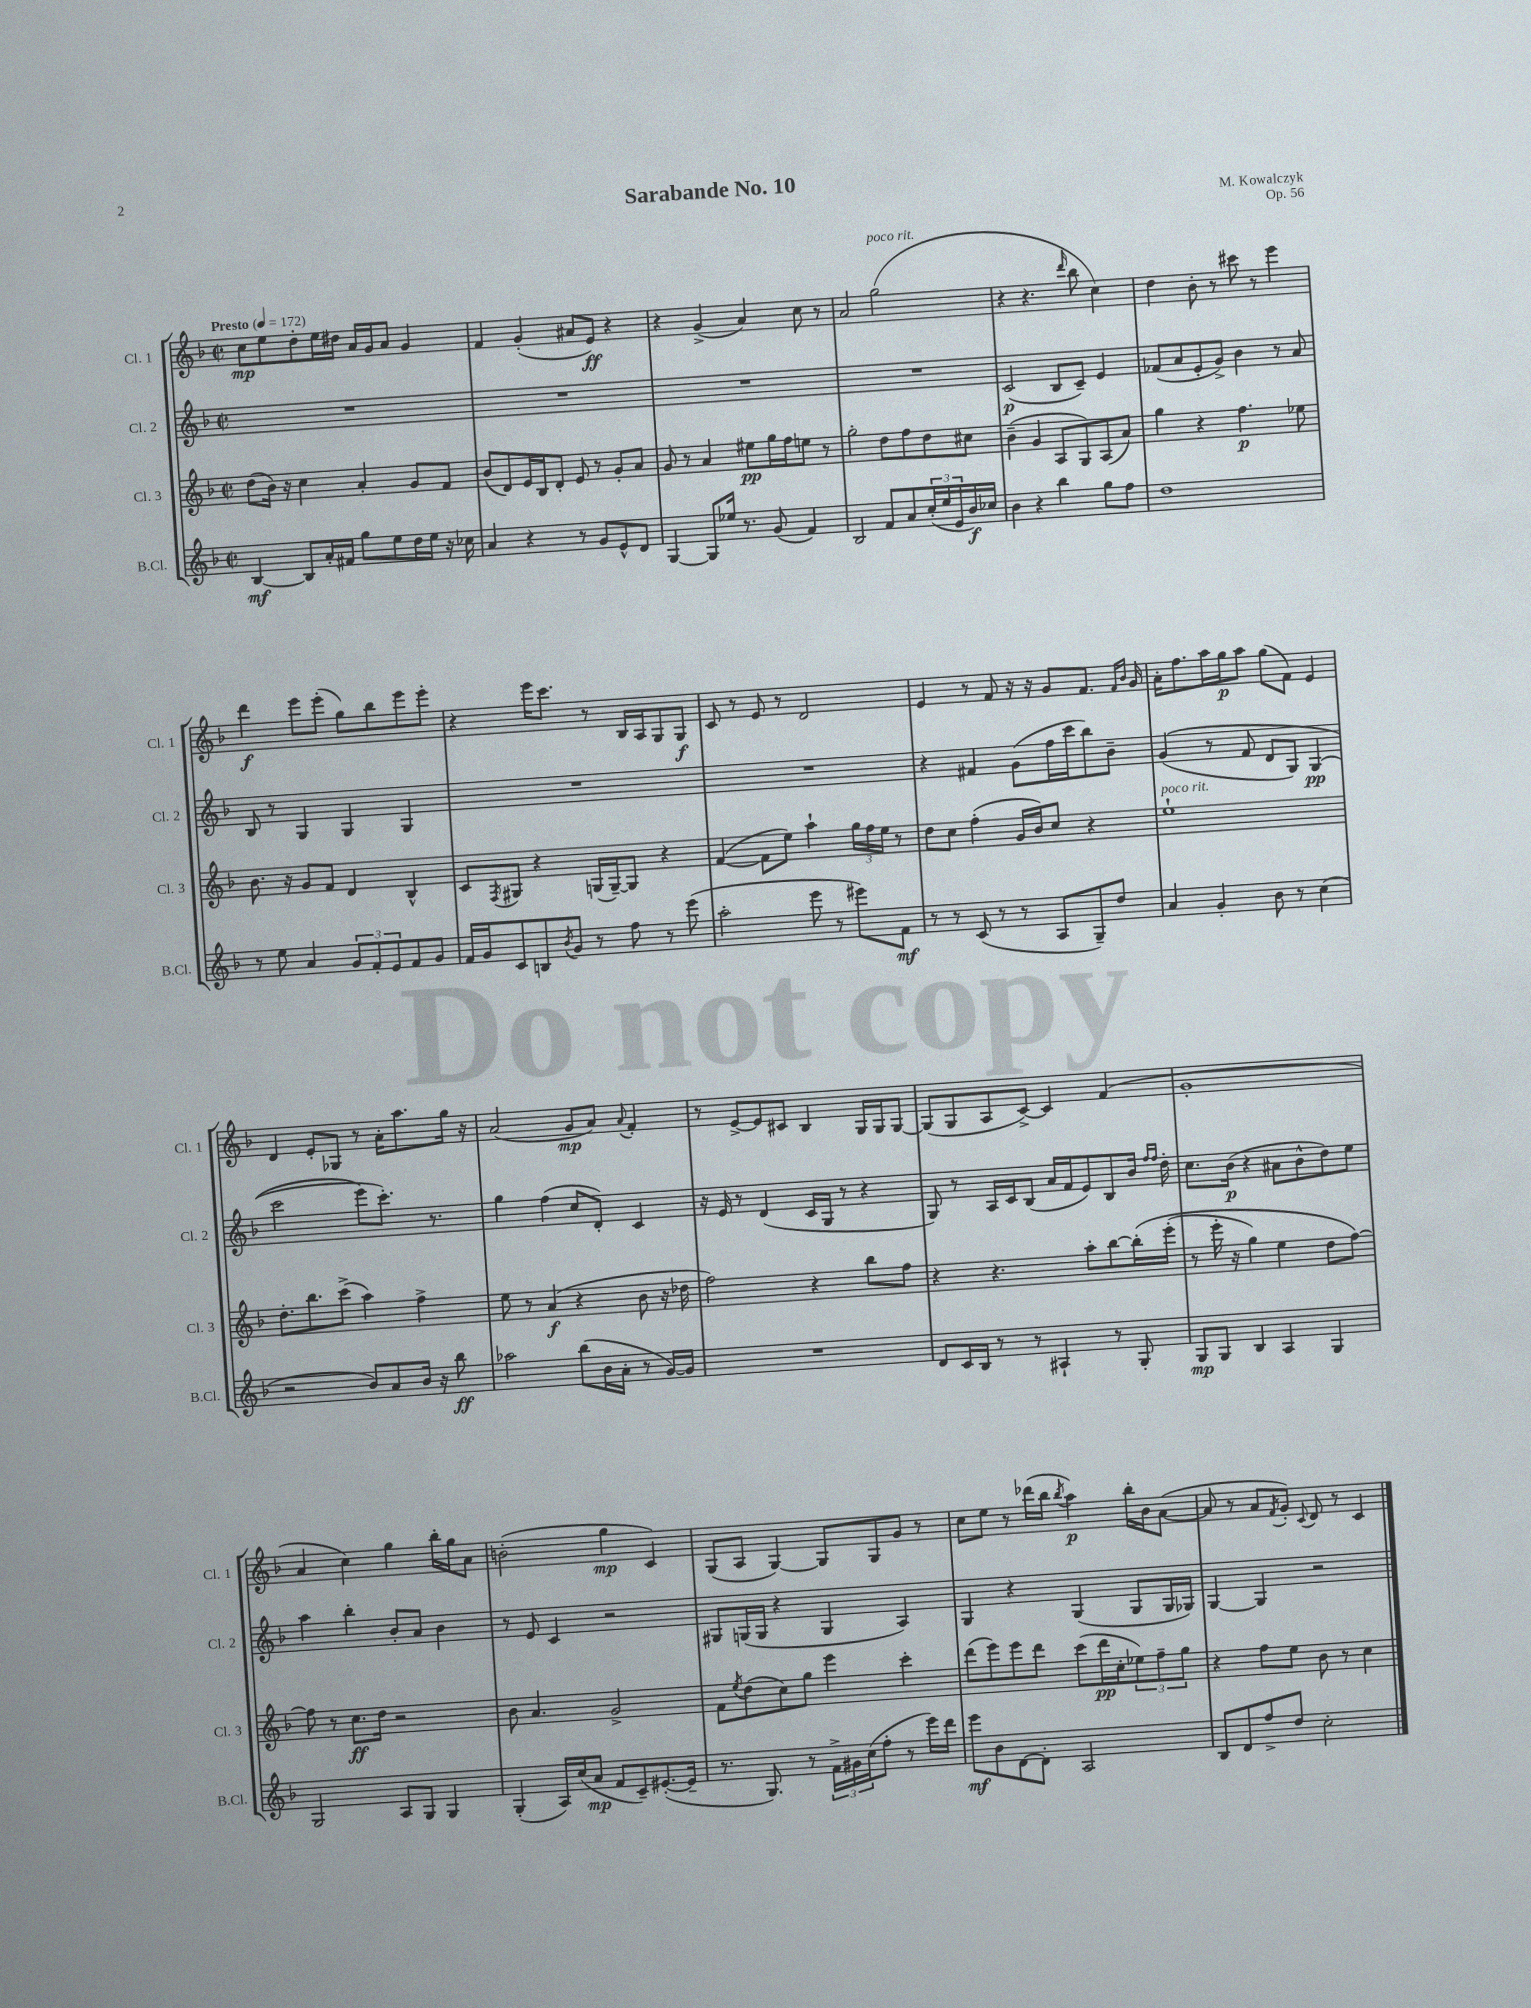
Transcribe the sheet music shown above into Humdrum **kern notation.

**kern	**dynam	**kern	**dynam	**kern	**dynam	**kern	**dynam
*part4	*part4	*part3	*part3	*part2	*part2	*part1	*part1
*staff4	*staff4	*staff3	*staff3	*staff2	*staff2	*staff1	*staff1
*I"B.Cl.	*	*I"Cl. 3	*	*I"Cl. 2	*	*I"Cl. 1	*
*I'B.Cl.	*	*I'Cl. 3	*	*I'Cl. 2	*	*I'Cl. 1	*
*clefG2	*	*clefG2	*	*clefG2	*	*clefG2	*
*k[b-]	*	*k[b-]	*	*k[b-]	*	*k[b-]	*
*M2/2	*	*M2/2	*	*M2/2	*	*M2/2	*
*met(c|)	*	*met(c|)	*	*met(c|)	*	*met(c|)	*
*MM172	*	*MM172	*	*MM172	*	*MM172	*
=1	=1	=1	=1	=1	=1	=1	=1
!	!	!	!	!	!	!LO:TX:a:B:t=Presto	!
[4B-/	mf	(8dd\L	.	1r	.	8cc\L	mp
.	.	16b-\Jk)	.	.	.	8ee\	.
.	.	16r	.	.	.	.	.
8B-/L]	.	4cc\	.	.	.	8dd'\	.
16a'/L	.	.	.	.	.	16ee\L	.
16f#X/JJ	.	.	.	.	.	16dd#X\JJ	.
8gg\L	.	4a'/	.	.	.	16a/LL	.
.	.	.	.	.	.	16g/J	.
8ee\	.	.	.	.	.	8a/J	.
16dd\L	.	8g/L	.	.	.	4g/	.
16ee\JJ	.	.	.	.	.	.	.
16r	.	8f/J	.	.	.	.	.
16cc-X\	.	.	.	.	.	.	.
=2	=2	=2	=2	=2	=2	=2	=2
4a/	.	(8b-/L	.	1r	.	4f/	.
.	.	8d/)	.	.	.	.	.
4r	.	16e/L	.	.	.	(4g'/	.
.	.	16B-/J	.	.	.	.	.
.	.	8d'/J	.	.	.	.	.
8r	.	8e/	.	.	.	8a#X/L	.
8g/L	.	8r	.	.	.	8e/J)	ff
8e^^/	.	8g'/L	.	.	.	4r	.
8d/J	.	8a/J	.	.	.	.	.
=3	=3	=3	=3	=3	=3	=3	=3
[4G/	.	8g/	.	1r	.	4r	.
.	.	8r	.	.	.	.	.
8G/L]	.	4a/	.	.	.	(4g^/	.
16ee-X/Jk	.	.	.	.	.	.	.
8.r	.	.	.	.	.	.	.
.	.	8ee#X\L	pp	.	.	4a/)	.
(8g/	.	16gg\L	.	.	.	.	.
.	.	16ff\J	.	.	.	.	.
4f/)	.	8een\J	.	.	.	8cc\	.
.	.	8r	.	.	.	8r	.
=4	=4	=4	=4	=4	=4	=4	=4
2B-/	.	2gg'\	.	1r	.	2a/	.
!	!	!	!	!	!	!LO:TX:a:i:t=poco rit.	!
8f/L	.	8dd\L	.	.	.	(2gg\	.
8a/	.	8ff\	.	.	.	.	.
(24cc'/L	.	8dd\	.	.	.	.	.
24ee/	.	.	.	.	.	.	.
24e/	.	.	.	.	.	.	.
16b-/)	f	8cc#X\J	.	.	.	.	.
16cc-X/JJ	.	.	.	.	.	.	.
=5	=5	=5	=5	=5	=5	=5	=5
4b-\	.	(4b-~\	.	(2c/	p	4r	.
4r	.	4g/	.	.	.	4.r	.
4bb-\	.	8A/L	.	8B-/L	.	.	.
.	.	.	.	.	.	16qqddd/	.
.	.	8G/)	.	8c~/J)	.	8bb-\	.
8gg\L	.	(8A/	.	4e/	.	4cc\)	.
8ff\J	.	8a/J)	.	.	.	.	.
=6	=6	=6	=6	=6	=6	=6	=6
1dd	.	4gg\	.	(8f-X/L	.	4dd\	.
.	.	.	.	8a/	.	.	.
.	.	4r	.	8e'/	.	8b-'\	.
.	.	.	.	8g^/J)	.	8r	.
.	.	4.ff\	p	4b-\	.	8ccc#X\	.
.	.	.	.	.	.	8r	.
.	.	.	.	8r	.	4eee\	.
.	.	8ee-X\	.	8a/	.	.	.
!!LO:LB:g=z
=7	=7	=7	=7	=7	=7	=7	=7
8r	.	8.b-\	.	8B-/	.	4ddd\	f
8ee\	.	.	.	8r	.	.	.
.	.	16r	.	.	.	.	.
4a/	.	8g/L	.	4G/	.	8eee\L	.
.	.	8f/J	.	.	.	(8eee'\J	.
12g/L	.	4d/	.	4G/	.	8gg\L)	.
12f'/	.	.	.	.	.	.	.
.	.	.	.	.	.	8bb-\	.
12e/	.	.	.	.	.	.	.
8f/	.	4B-^^/	.	4G/	.	8eee\	.
8g/J	.	.	.	.	.	8eee'\J	.
=8	=8	=8	=8	=8	=8	=8	=8
16f/LL	.	8c/L	.	1r	.	4r	.
16g/J	.	.	.	.	.	.	.
.	.	8qF/	.	.	.	.	.
8c/	.	8G#X/J	.	.	.	.	.
8Bn/	.	4r	.	.	.	16eee\KL	.
.	.	.	.	.	.	8.ccc\J	.
8qb-/	.	.	.	.	.	.	.
8g/J	.	.	.	.	.	.	.
8r	.	(16Gn/LL	.	.	.	8r	.
.	.	[16G~/J)	.	.	.	.	.
8ff\	.	8G/J]	.	.	.	16B-/LL	.
.	.	.	.	.	.	16A/J	.
8r	.	4r	.	.	.	8G/	.
(8eee\	.	.	.	.	.	8G/J	f
=9	=9	=9	=9	=9	=9	=9	=9
2aa'\	.	([4f/	.	1r	.	8c/	.
.	.	.	.	.	.	8r	.
.	.	8f\L]	.	.	.	8e/	.
.	.	8ee\J)	.	.	.	8r	.
8eee\	.	4aa`\	.	.	.	2d/	.
8r	.	.	.	.	.	.	.
8eee#X\L)	.	24gg\LL	.	.	.	.	.
.	.	24ff\	.	.	.	.	.
.	.	24ee\JJ	.	.	.	.	.
8f\J	mf	8r	.	.	.	.	.
=10	=10	=10	=10	=10	=10	=10	=10
8r	.	8dd\L	.	4r	.	4e/	.
8r	.	8cc\J	.	.	.	.	.
(8c/	.	(4ff'\	.	4f#X/	.	8r	.
8r	.	.	.	.	.	8f/	.
8r	.	16g/LL	.	(8g\L	.	16r	.
.	.	16b-/J)	.	.	.	16r	.
8A/L	.	8cc/J	.	16ff\L	.	8g/L	.
.	.	.	.	16ccc\J	.	.	.
8G~/)	.	4r	.	8bb-\)	.	8.f/J	.
8dd/J	.	.	.	8b-~\J	.	.	.
.	.	.	.	.	.	16qqf/LL	.
.	.	.	.	.	.	16qqb-/JJ	.
.	.	.	.	.	.	16g/	.
=11	=11	=11	=11	=11	=11	=11	=11
!	!	!LO:TX:a:i:t=poco rit.	!	!	!	!	!
4a/	.	1ee`	.	((4g/	.	16a'\KL	.
.	.	.	.	.	.	8.ff\	.
4g'/	.	.	.	8r	.	16aa\L	.
.	.	.	.	.	.	16gg\J	p
.	.	.	.	8f/	.	8aa\J	.
8b-\	.	.	.	8d/L	.	(8gg\L	.
8r	.	.	.	8G/J)	.	8f\J)	.
(4cc\	.	.	.	(4G/	pp	4e/	.
!!LO:LB:g=z
=12	=12	=12	=12	=12	=12	=12	=12
2r	.	8.dd'\L	.	2ccc\	.	4d/	.
.	.	8.bb-\	.	.	.	.	.
.	.	.	.	.	.	8e'/L	.
.	.	(8ccc^\J	.	.	.	8G-X/J	.
8b-/L)	.	4aa\)	.	8eee\L)	.	8r	.
8a/	.	.	.	8.ccc'\J)	.	16a'\KL	.
.	.	.	.	.	.	8.aa\	.
16b-/Jk	.	4ff^\	.	.	.	.	.
16r	.	.	.	8.r	.	.	.
8bb-\	ff	.	.	.	.	16gg\Jk	.
.	.	.	.	.	.	16r	.
=13	=13	=13	=13	=13	=13	=13	=13
2aa-X\	.	8ee\	.	4gg\	.	(2a/	.
.	.	8r	.	.	.	.	.
.	.	(4a/	f	(4ff\	.	.	.
(8bb-\L	.	4r	.	8cc/L	.	8g/L	mp
16b-\L	.	.	.	8d'/J)	.	8a/J)	.
16a'\JJ	.	.	.	.	.	.	.
.	.	.	.	.	.	8qqa/	.
8r	.	8b-\	.	4c/	.	4f'/	.
[16g/LL)	.	16r	.	.	.	.	.
16g/JJ]	.	16dd-X\	.	.	.	.	.
=14	=14	=14	=14	=14	=14	=14	=14
1r	.	2ff\)	.	16r	.	8r	.
.	.	.	.	16e/	.	.	.
.	.	.	.	8r	.	[8e^/L	.
.	.	.	.	(4d/	.	8e/]	.
.	.	.	.	.	.	8c#X/J	.
.	.	4r	.	16c/LL	.	4B-/	.
.	.	.	.	16G/JJ	.	.	.
.	.	.	.	8r	.	.	.
.	.	8bb-\L	.	4r	.	16G/LL	.
.	.	.	.	.	.	16G/J	.
.	.	8ff\J	.	.	.	[8G/J	.
=15	=15	=15	=15	=15	=15	=15	=15
8d/L	.	4r	.	8G/)	.	(8G/L]	.
16c/L	.	.	.	8r	.	8G/	.
16B-/JJ	.	.	.	.	.	.	.
8r	.	4.r	.	16A/LL	.	8A/	.
.	.	.	.	16c/J	.	.	.
8r	.	.	.	(8B-/J	.	[8c^/J)	.
4A#X`/	.	.	.	16a/LL	.	4c/]	.
.	.	.	.	16f/J	.	.	.
.	.	8aa'\L	.	8e/)	.	.	.
8r	.	[8bb-\	.	8B-/	.	(4f/	.
8G'/	.	(16bb-'\L]	.	16b-/Jk	.	.	.
.	.	.	.	16qqff/LL	.	.	.
.	.	.	.	16qqff/JJ	.	.	.
.	.	(16eee'\JJ	.	16dd'\	.	.	.
=16	=16	=16	=16	=16	=16	=16	=16
8G/L	mp	8r	.	8.cc\L	.	1g'	.
8G/J	.	16eee'\	.	.	.	.	.
.	.	16r	.	(16b-\Jk	p	.	.
4B-/	.	4gg\)	.	4r	.	.	.
4A/	.	4ee\	.	8a#X\L	.	.	.
.	.	.	.	8b-^^\	.	.	.
4G/	.	8dd\L	.	8dd\)	.	.	.
.	.	[8ff\J)	.	8ee\J	.	.	.
!!LO:LB:g=z
=17	=17	=17	=17	=17	=17	=17	=17
2G/	.	8ff\]	.	4aa\	.	4a/	.
.	.	8r	.	.	.	.	.
.	.	8.cc\L	ff	4bb-'\	.	4cc\)	.
.	.	16dd\Jk	.	.	.	.	.
8A/L	.	2r	.	8b-'/L	.	4gg\	.
8G/J	.	.	.	8a/J	.	.	.
4G/	.	.	.	4b-\	.	16bb-'\LL	.
.	.	.	.	.	.	16gg\J	.
.	.	.	.	.	.	8a\J	.
=18	=18	=18	=18	=18	=18	=18	=18
(4G'/	.	8b-\	.	8r	.	(2bn'\	.
.	.	4.a/	.	8e/	.	.	.
16A/LL)	.	.	.	4c/	.	.	.
(16cc/J	.	.	.	.	.	.	.
8a/J	mp	.	.	.	.	.	.
8f/L	.	2g^/	.	2r	.	4gg\	mp
8c~/)	.	.	.	.	.	.	.
([8.e#X'/	.	.	.	.	.	4c/)	.
16e#~/Jk]	.	.	.	.	.	.	.
=19	=19	=19	=19	=19	=19	=19	=19
8.r	.	8f\L	.	8G#X/L	.	(8G/L	.
.	.	8qee/	.	.	.	.	.
.	.	(8dd\	.	(16Gn/L	.	8A/J	.
8.G/)	.	.	.	16G/JJ	.	.	.
.	.	8cc\)	.	4r	.	[4G/)	.
8r	.	8gg\J	.	.	.	.	.
24f^\LL	.	4eee\	.	4G/	.	8G/L]	.
24g#X\	.	.	.	.	.	.	.
(24cc\J	.	.	.	.	.	.	.
8ff'\J	.	.	.	.	.	8G/	.
8r	.	4ccc'\	.	4A/)	.	8g/J	.
16eee\LL)	.	.	.	.	.	8r	.
16ddd\JJ	.	.	.	.	.	.	.
=20	=20	=20	=20	=20	=20	=20	=20
8eee\L	mf	(8ddd\L	.	4G/	.	8cc\L	.
8b-\	.	8eee\)	.	.	.	8ee\J	.
[8d\	.	8eee\	.	4r	.	8r	.
8d'\J]	.	8ddd\J	.	.	.	(16ddd-X\LL	.
.	.	.	.	.	.	16bb-\JJ	.
.	.	.	.	.	.	8qbb-/	.
2A/	.	(8ccc\L	.	(4G/	.	4aa\)	p
.	.	16ddd\L	pp	.	.	.	.
.	.	16cc'\J	.	.	.	.	.
.	.	12ee-X\)	.	8G/L	.	16bb-'\LL	.
.	.	.	.	.	.	16b-\J	.
.	.	12ff~\	.	.	.	.	.
.	.	.	.	16G/L	.	([8a\J	.
.	.	12gg\J	.	.	.	.	.
.	.	.	.	16G-X/JJ)	.	.	.
=21	=21	=21	=21	=21	=21	=21	=21
8B-/L	.	4r	.	[4G/	.	8a/]	.
8d/	.	.	.	.	.	8r	.
8ff^/	.	8ff\L	.	4G/]	.	8a/L	.
.	.	.	.	.	.	8qf/	.
8dd/J	.	8ee\J	.	.	.	8g'/J)	.
.	.	.	.	.	.	8qqc/	.
2cc'\	.	8b-\	.	2r	.	8d/	.
.	.	8r	.	.	.	8r	.
.	.	4cc\	.	.	.	4c/	.
==	==	==	==	==	==	==	==
*-	*-	*-	*-	*-	*-	*-	*-
